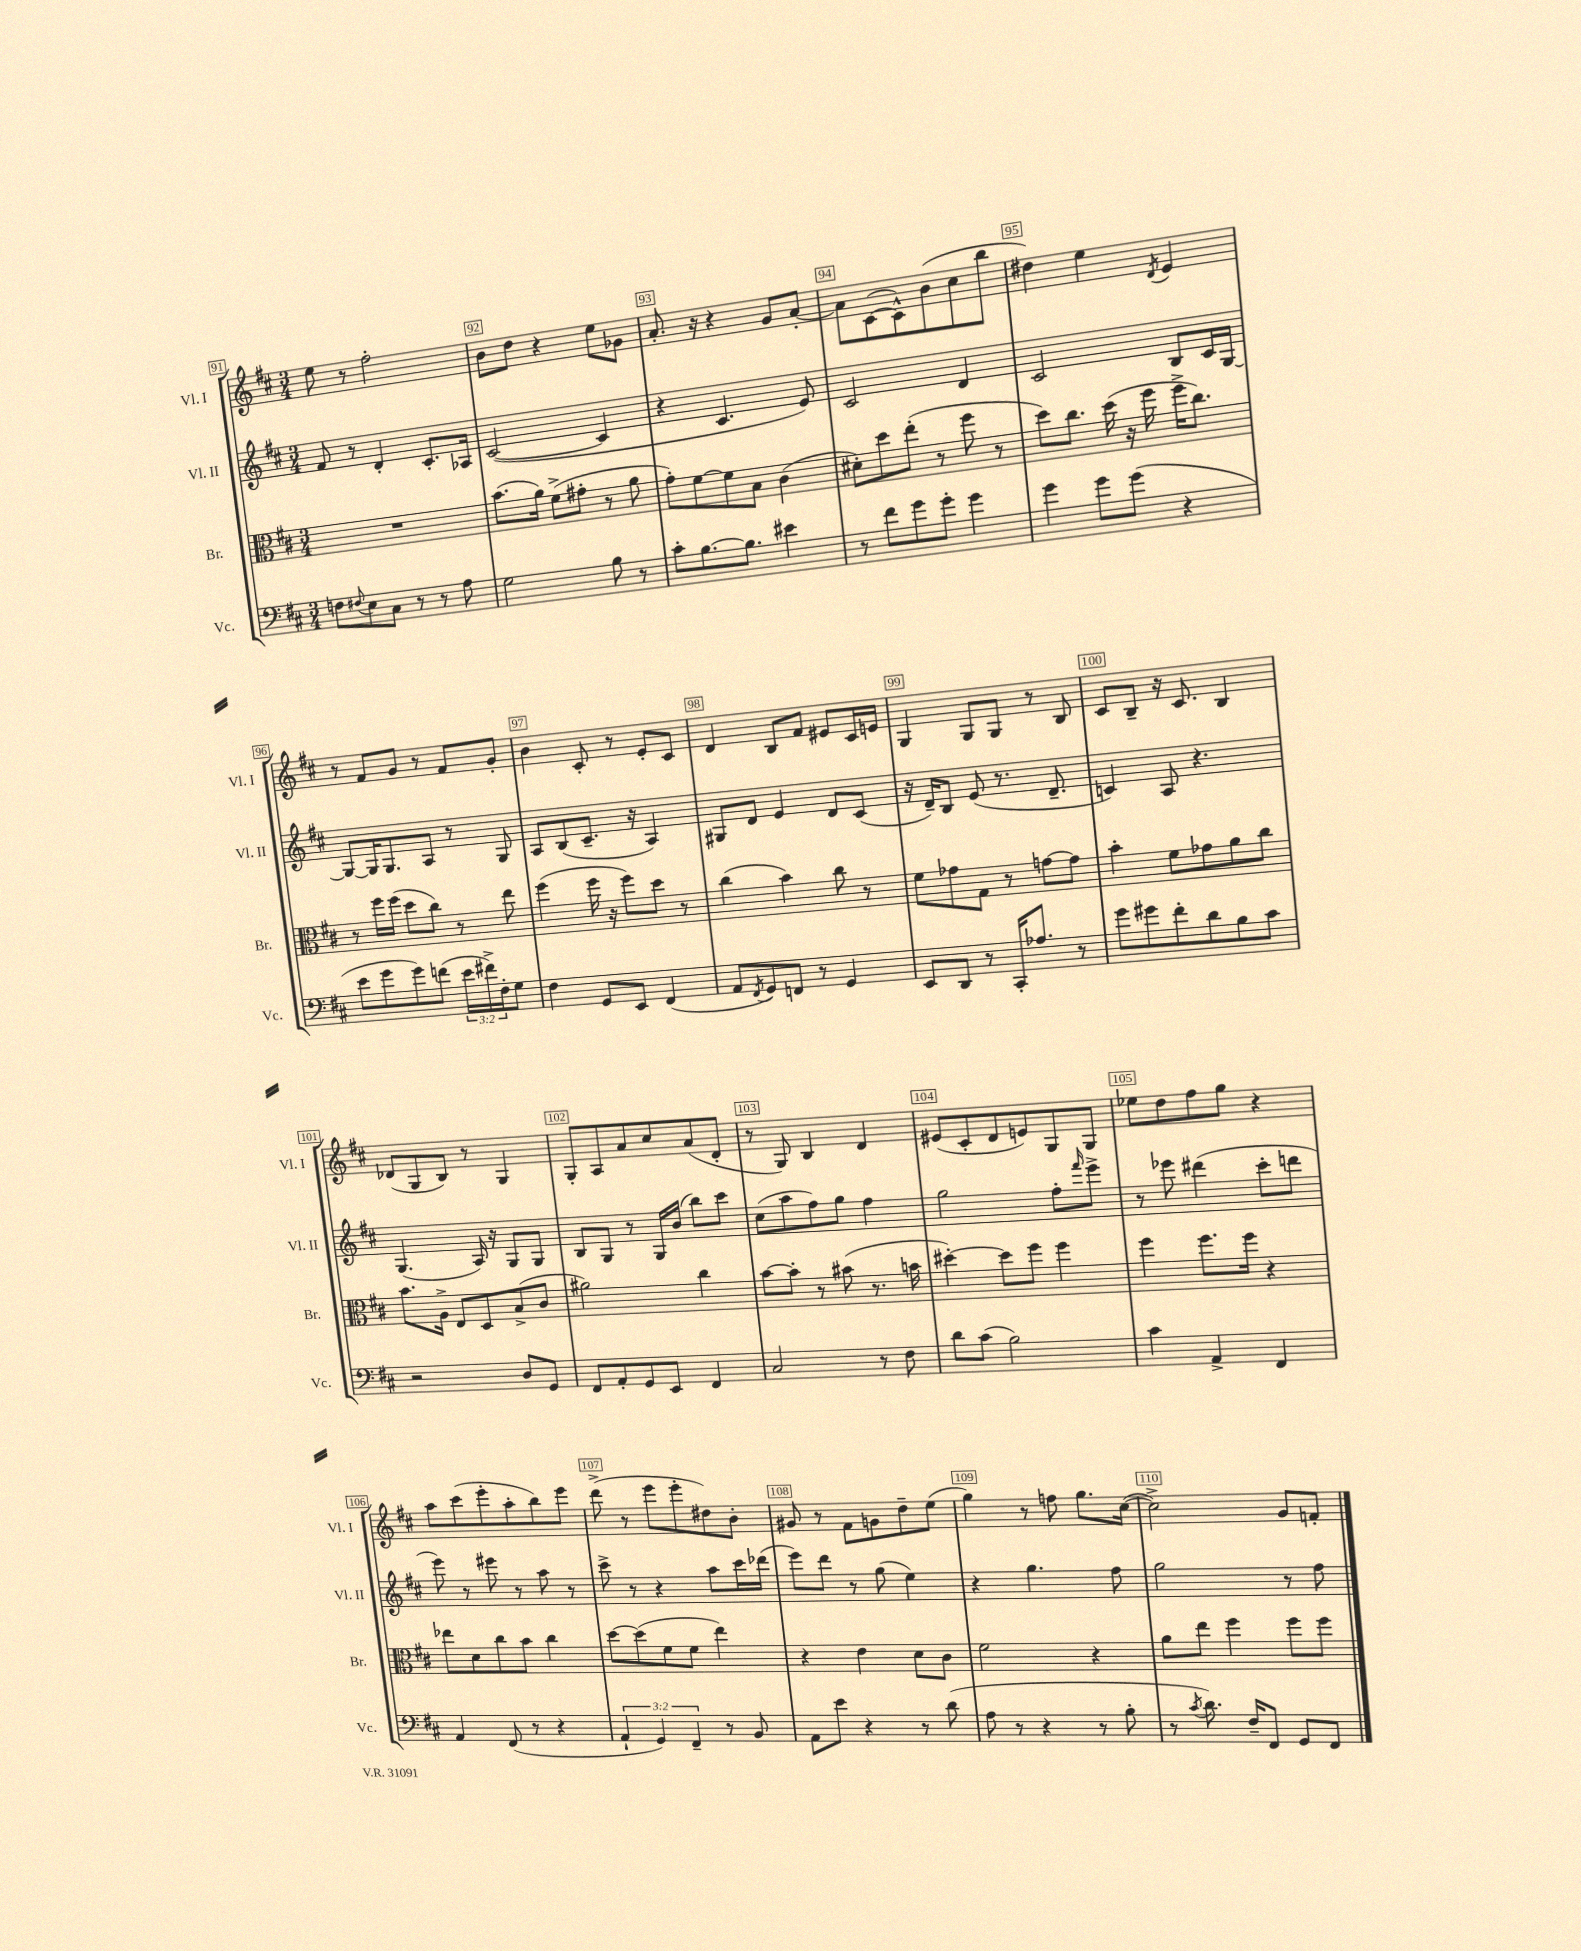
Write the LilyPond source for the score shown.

<<
\new StaffGroup <<
\new Staff = "s0" \with { instrumentName = "Vl. I" shortInstrumentName = "Vl. I" } {
    \clef treble \key d \major \numericTimeSignature \time 3/4
    e''8 r8 fis''2-. |
    b'8 d''8 r4 e''8 ges'8 |
    a'8.-. r16 r4 g'8 a'8~-. |
    a'8 cis'8~( cis'8-^) b'8( cis''8 b''8 |
    dis''4) e''4 \acciaccatura { d'8 } e'4 |
    r8 fis'8 g'8 r8 fis'8 g'8-. |
    b'4 cis'8-. r8 e'8-. cis'8 |
    d'4 b8 fis'8 eis'8 cis'16 e'16 |
    g4 g8 g8 r8 b8 |
    cis'8 b8-- r16 cis'8. b4 |
    des'8( g8 b8) r8 g4 |
    g8-. a8 a'8 cis''8 a'8( d'8-. |
    r8 g8) b4 d'4 |
    eis'8( cis'8-. d'8 e'8) g8 g8 |
    ees''8 d''8 fis''8 g''8 r4 |
    a''8 cis'''8( e'''8-. a''8-. b''8) e'''8 |
    d'''8->( r8 e'''8 e'''8-. dis''8) b'8-. |
    gis'8 r8 fis'8 g'8 d''8-- e''8( |
    g''4) r8 f''8 g''8. cis''16~( |
    cis''2->) g'8 f'8-. \bar "|." |
}
\new Staff = "s1" \with { instrumentName = "Vl. II" shortInstrumentName = "Vl. II" } {
    \clef treble \key d \major \numericTimeSignature \time 3/4
    fis'8 r8 d'4-. cis'8.-. aes16 |
    cis'2~( cis'4 |
    r4 cis'4. e'8) |
    cis'2 d'4 |
    cis'2 b8 cis'16 g16~ |
    g8~ g16 g8. a8 r8 g8 |
    a8 b8( cis'8.-- r16 a4) |
    gis8 d'8 e'4 d'8 cis'8( |
    r16 d'16--) b8 e'8( r8. d'8.-- |
    c'4) a8 r4. |
    g4.( a16) r16 g8 g8 |
    b8 g8 r8 g16 b'16( b''8) cis'''8 |
    cis''8( a''8 fis''8) g''8 fis''4 |
    g''2 fis''8-. \grace { fis'''16 } e'''8-> |
    r8 ees'''8 dis'''4( cis'''8-. d'''8 |
    e'''8) r8 eis'''8 r8 a''8 r8 |
    cis'''8-> r8 r4 a''8 cis'''16 des'''16( |
    e'''8) d'''8 r8 g''8( e''4) |
    r4 g''4. fis''8 |
    g''2 r8 fis''8 \bar "|." |
}
\new Staff = "s2" \with { instrumentName = "Br." shortInstrumentName = "Br." } {
    \clef alto \key d \major \numericTimeSignature \time 3/4
    R2. |
    b'8.( a'16) fis'8->( gis'8-. r8 a'8 |
    g'8-.) fis'8~ fis'8 b8 cis'4( |
    dis'8-.) d''8 e''8-.( r8 fis''8 r8 |
    d''8) cis''8. d''16( r16 fis''16 fis''16-> cis''8.) |
    r8 fis''16 fis''16( d''8 cis''8) r8 e''8 |
    fis''4( fis''16 r16 fis''8) d''8 r8 |
    cis''4( b'4) cis''8 r8 |
    fis'8 ges'8 g8 r8 g'8~ g'8 |
    b'4-. fis'8 ges'8 a'8 cis''8 |
    b'8. a16-> e8 d8 b8->( cis'8 |
    ais'2) cis''4 |
    b'8~ b'8-. r8 bis'8( r8. b'16 |
    dis''4~-.) dis''8 fis''8 fis''4 |
    fis''4 fis''8. fis''16 r4 |
    ees''8 d'8 cis''8 b'8 cis''4 |
    d''8~ d''8( fis'8 fis'8 e''4) |
    r4 e'4 d'8 cis'8 |
    fis'2 r4 |
    a'8 e''8 fis''4 fis''8 fis''8 \bar "|." |
}
\new Staff = "s3" \with { instrumentName = "Vc." shortInstrumentName = "Vc." } {
    \clef bass \key d \major \numericTimeSignature \time 3/4 \override Staff.TupletNumber.text = #tuplet-number::calc-fraction-text
    f8 \appoggiatura { fis8 } e8 cis8 r8 r8 a8 |
    g2 b8 r8 |
    cis'8-. b8.~ b8. eis'4 |
    r8 fis'8 g'8 g'8-. g'4 |
    g'4 g'8 g'8( r4 |
    e'8 g'8 g'8) f'8( \tuplet 3/2 { e'16 fis'16->) fis16-. } g8 |
    fis4 g,8 e,8 fis,4( |
    a,8 \acciaccatura { fis,8 } g,8) f,8 r8 g,4 |
    e,8 d,8 r8 cis,16-. aes8. r8 |
    g'8 gis'8 fis'8-. d'8 b8 cis'8 |
    r2 d8 g,8 |
    fis,8 a,8-. g,8 e,8 fis,4 |
    cis2 r8 fis8 |
    d'8 cis'8( b2) |
    cis'4 a,4-> fis,4 |
    a,4 fis,8( r8 r4 |
    \tuplet 3/2 { a,4-! g,4) fis,4-- } r8 b,8 |
    a,8 e'8 r4 r8 d'8( |
    a8 r8 r4 r8 b8-. |
    r8 \acciaccatura { cis'8 } d'8.) fis16-- fis,8 g,8 fis,8 \bar "|." |
}
>>
>>
\layout { \context { \Score currentBarNumber = #91 \override BarNumber.break-visibility = ##(#f #t #t) barNumberVisibility = #all-bar-numbers-visible \override BarNumber.stencil = #(make-stencil-boxer 0.1 0.3 ly:text-interface::print) } }
